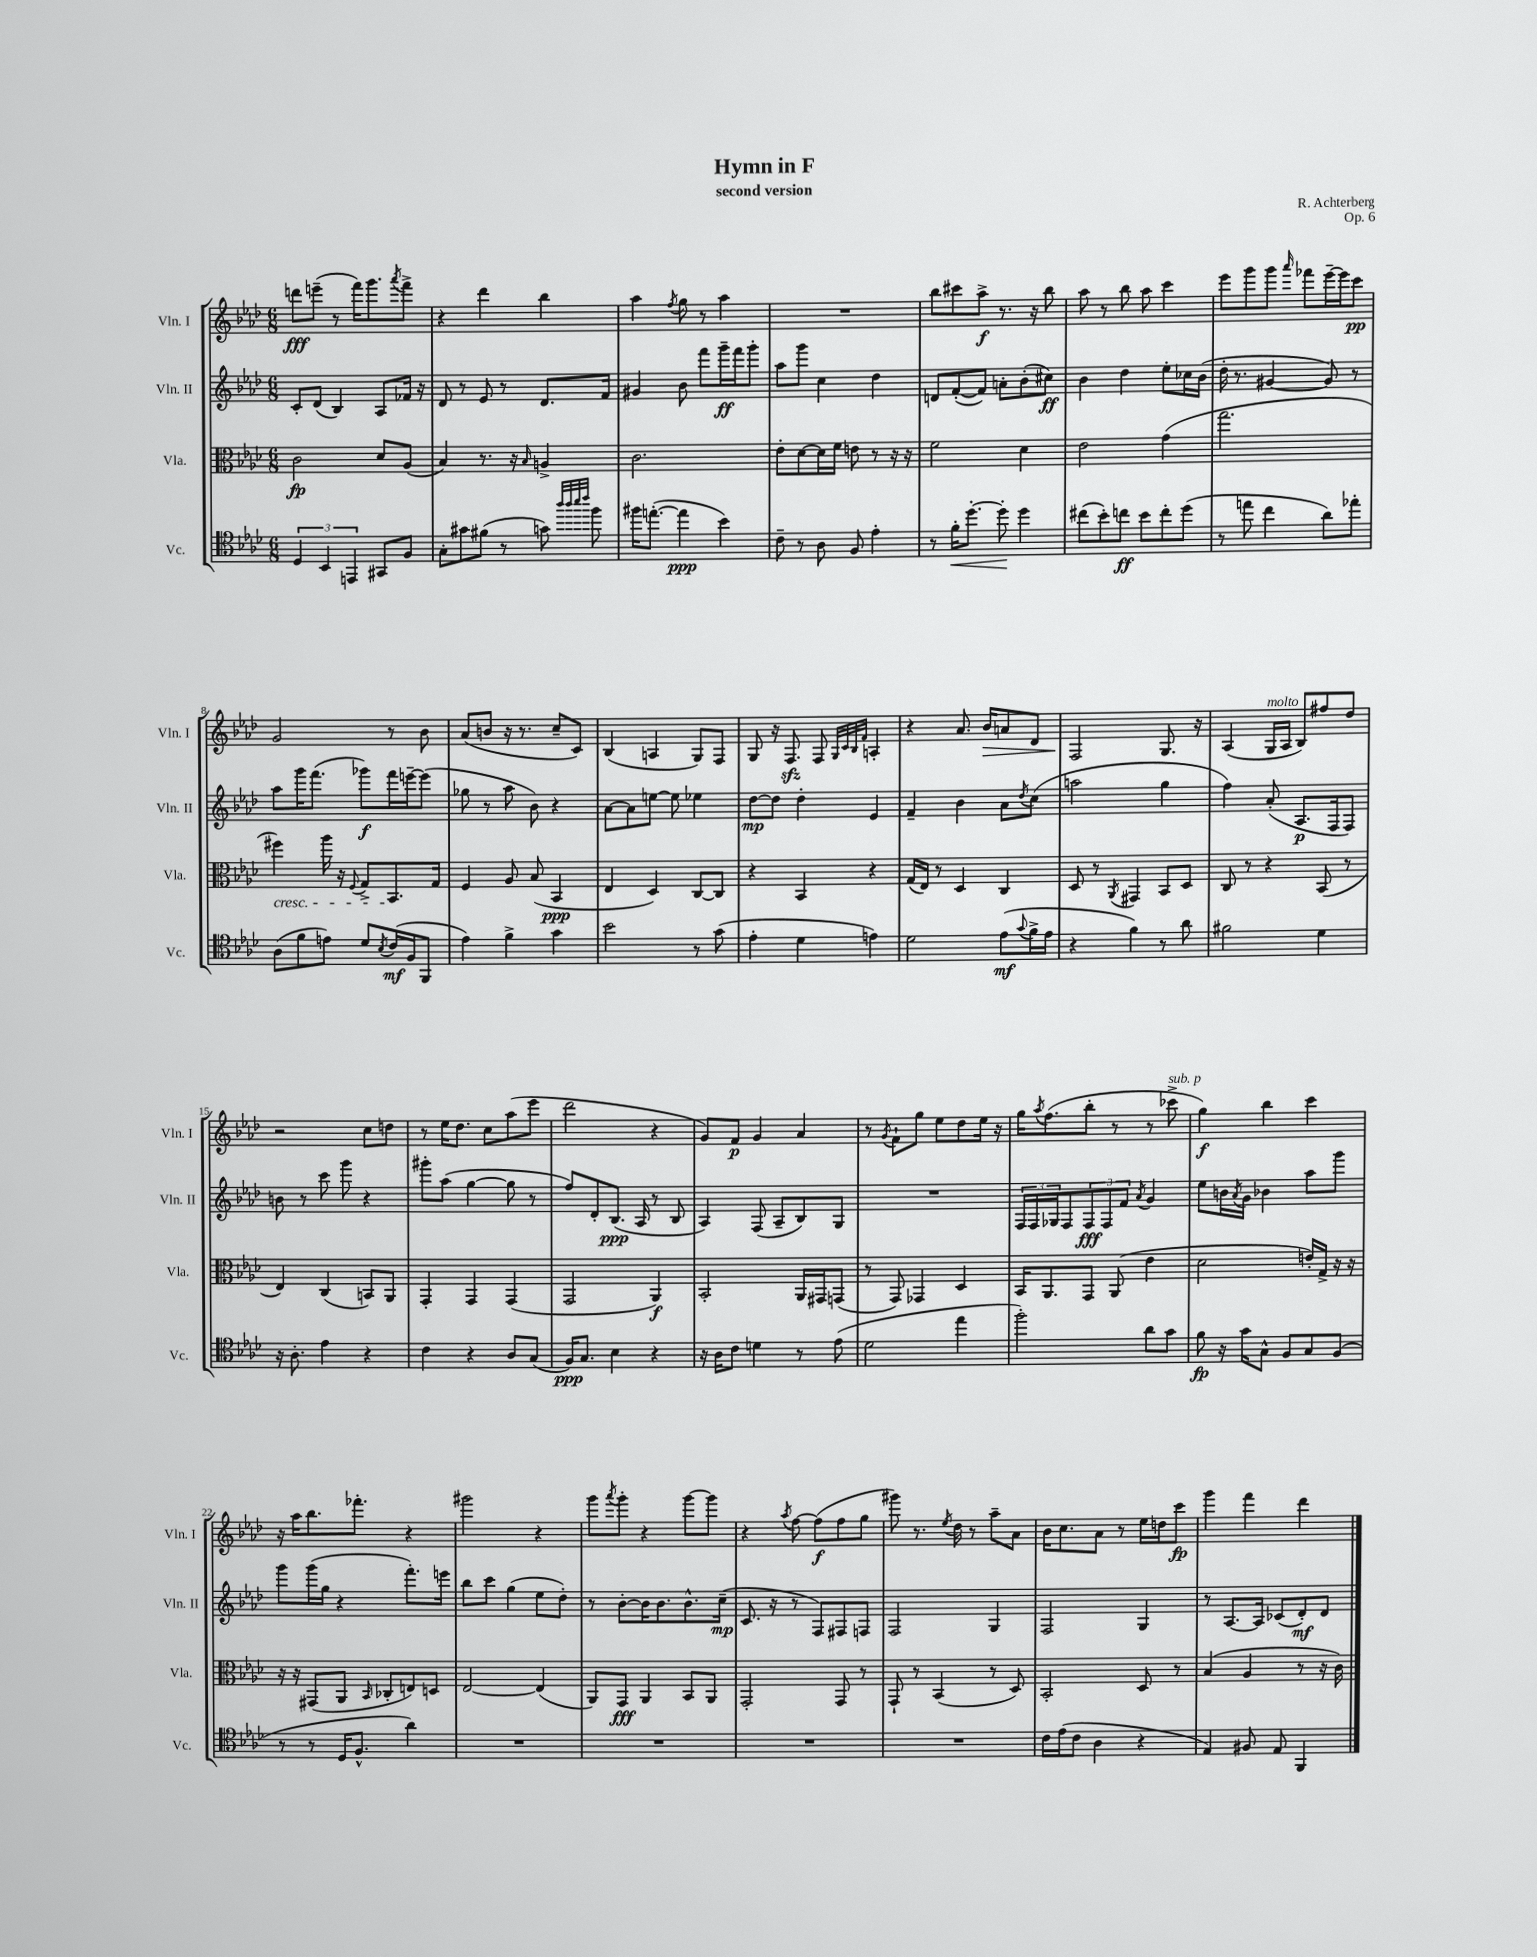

**kern	**dynam	**kern	**dynam	**kern	**dynam	**kern	**dynam
*part4	*part4	*part3	*part3	*part2	*part2	*part1	*part1
*staff4	*staff4	*staff3	*staff3	*staff2	*staff2	*staff1	*staff1
*I"Vc.	*	*I"Vla.	*	*I"Vln. II	*	*I"Vln. I	*
*I'Vc.	*	*I'Vla.	*	*I'Vln. II	*	*I'Vln. I	*
*clefC4	*	*clefC3	*	*clefG2	*	*clefG2	*
*k[b-e-a-d-]	*	*k[b-e-a-d-]	*	*k[b-e-a-d-]	*	*k[b-e-a-d-]	*
*M6/8	*	*M6/8	*	*M6/8	*	*M6/8	*
=1	=1	=1	=1	=1	=1	=1	=1
6D-/	.	2c\	fp	8c'/L	.	8dddn\L	fff
.	.	.	.	(8d-/J	.	(8eeen~\J	.
6BB-/	.	.	.	.	.	.	.
.	.	.	.	4B-/)	.	8r	.
6EEn/	.	.	.	.	.	.	.
.	.	.	.	.	.	16fff\KL)	.
.	.	.	.	.	.	8.ggg\	.
8GG#X/L	.	8d-/L	.	8A-/L	.	.	.
.	.	.	.	.	.	8qaaa-/	.
8F/J	.	(8A-/J	.	16f-X/Jk	.	8fff^\J	.
.	.	.	.	16r	.	.	.
=2	=2	=2	=2	=2	=2	=2	=2
8G'\L	.	4B-/)	.	8d-/	.	4r	.
8g#X\	.	.	.	8r	.	.	.
(8f#X\J	.	8.r	.	8e-/	.	4ddd-\	.
8r	.	.	.	8r	.	.	.
.	.	16r	.	.	.	.	.
.	.	16qqB-/	.	.	.	.	.
8gn\)	.	4An^/	.	8.d-/L	.	4bb-\	.
32qqaa-/LLL	.	.	.	.	.	.	.
32qqaa-/	.	.	.	.	.	.	.
32qqbb-/	.	.	.	.	.	.	.
32qqccc/JJJ	.	.	.	.	.	.	.
8ff\	.	.	.	.	.	.	.
.	.	.	.	16f/Jk	.	.	.
=3	=3	=3	=3	=3	=3	=3	=3
16ff#X\KL	.	2.c\	.	4g#X/	.	4aa-\	.
([8.een'\J	.	.	.	.	.	.	.
.	.	.	.	.	.	8qff/	.
4ee\]	ppp	.	.	8b-\	.	8gg\	.
.	.	.	.	8fff\L	.	8r	.
4b-\)	.	.	.	16ggg~\L	ff	4aa-\	.
.	.	.	.	16fff\J	.	.	.
.	.	.	.	8ggg'\J	.	.	.
=4	=4	=4	=4	=4	=4	=4	=4
8c~\	.	8e-'\L	.	8aa-\L	.	2.r	.
8r	.	[8d-\	.	8ggg\J	.	.	.
8A-\	.	16d-\L]	.	4cc\	.	.	.
.	.	16f\JJ	.	.	.	.	.
8F/	.	8en\	.	.	.	.	.
4e-'\	.	8r	.	4dd-\	.	.	.
.	.	16r	.	.	.	.	.
.	.	16r	.	.	.	.	.
=5	=5	=5	=5	=5	=5	=5	=5
8r	.	2f\	.	8dn/L	.	8bb-\L	.
!	!LO:HP:b	!	!	!	!	!	!
16f'\KL	<	.	.	([8f'/	.	8ccc#X\	.
[8.dd-'\J	.	.	.	.	.	.	.
.	.	.	.	8f/J])	.	8aa-^\J	f
8dd-'\]	.	.	.	8an'\L	.	8.r	.
4dd-\	[	4d-\	.	(8b-'\	.	.	.
.	.	.	.	.	.	16r	.
.	.	.	.	8cc#X\J)	ff	8bb-\	.
=6	=6	=6	=6	=6	=6	=6	=6
(8cc#X\L	.	2e-\	.	4b-\	.	8aa-\	.
8b-'\)	.	.	.	.	.	8r	.
8ccn\J	ff	.	.	4dd-\	.	8bb-\	.
8b-\L	.	.	.	.	.	8aa-\	.
8cc'\	.	(4g\	.	8ee-'\L	.	4ccc\	.
(8dd-\J	.	.	.	16cc-X\L	.	.	.
.	.	.	.	(16b-\JJ	.	.	.
=7	=7	=7	=7	=7	=7	=7	=7
8r	.	2.gg\	.	16dd-'\	.	8eee-\L	.
.	.	.	.	8.r	.	.	.
8een\	.	.	.	.	.	8ggg\	.
4cc\	.	.	.	[4g#X/	.	8ggg\J	.
.	.	.	.	.	.	16qqaaa-/	.
.	.	.	.	.	.	8fff-X\L	.
8a-\L)	.	.	.	8g#/])	.	[16eee-~\L	.
.	.	.	.	.	.	16eee-\J]	.
8ee-X'\J	.	.	.	8r	.	8ccc\J	pp
!!LO:LB:g=z
=8	=8	=8	=8	=8	=8	=8	=8
!	!	!LO:TX:b:i:t=cresc.	!	!	!	!	!
(8A-\L	.	4ff#X\)	.	8aa-\L	.	2g/	.
8f\	.	.	.	16ggg\K	.	.	.
.	.	.	.	(8.fff\J	.	.	.
8en\J)	.	16aa-\	.	.	.	.	.
.	.	16r	.	.	.	.	.
.	.	8qqF/	.	.	.	.	.
8d-/L	.	8G^/L	.	8ggg-X\L)	f	.	.
8qB-/	.	.	.	.	.	.	.
(16c/L	mf	8.BB-/	.	16fff\L	.	8r	.
16F/J	.	.	.	[16eeen~\J	.	.	.
8FF/J	.	.	.	(8eee\J]	.	8b-\	.
.	.	16G/Jk	.	.	.	.	.
=9	=9	=9	=9	=9	=9	=9	=9
4e-\)	.	4F/	.	8gg-X\	.	(8a-/L	.
.	.	.	.	8r	.	8bn/J	.
4f^\	.	8A-/	.	8aa-\	.	16r	.
.	.	.	.	.	.	8.r	.
.	.	(8B-/	.	8b-\)	.	.	.
4g\	.	4BB-/	ppp	4r	.	8cc~/L	.
.	.	.	.	.	.	8c/J)	.
=10	=10	=10	=10	=10	=10	=10	=10
2b-\	.	4E-/	.	[8a-\L	.	(4B-/	.
.	.	.	.	8a-\]	.	.	.
.	.	4D-/)	.	[8een\J	.	4An/	.
.	.	.	.	8ee\]	.	.	.
8r	.	[8C/L	.	4ee-X\	.	8G/L)	.
(8g\	.	8C/J]	.	.	.	8F/J	.
=11	=11	=11	=11	=11	=11	=11	=11
4e-'\	.	4r	.	[8dd-\L	mp	8G/	.
.	.	.	.	8dd-\J]	.	16r	.
.	.	.	.	.	.	8.Fzz/	.
4d-\	.	4BB-/	.	4dd-'\	.	.	.
.	.	.	.	.	.	8F/	.
.	.	.	.	.	.	32qqG/LLL	.
.	.	.	.	.	.	32qqc/	.
.	.	.	.	.	.	32qqB-/	.
.	.	.	.	.	.	32qqf/JJJ	.
4en\)	.	4r	.	4e-/	.	4An'/	.
=12	=12	=12	=12	=12	=12	=12	=12
2d-\	.	(16G/LL	.	4f~/	.	4r	.
.	.	16E-/JJ)	.	.	.	.	.
.	.	8r	.	.	.	.	.
.	.	4D-/	.	4b-\	.	8.a-/	.
!	!	!	!	!	!	!	!LO:HP:b
.	.	.	.	.	.	16b-/KL	>
(8e-\L	mf	4C/	.	8a-\L	.	8an/	.
8qqg/	.	.	.	8qdd-/	.	.	.
16f^\L	.	.	.	(8cc\J	.	8d-/J	.
16e-\JJ	.	.	.	.	.	.	.
=13	=13	=13	=13	=13	=13	=13	=13
4r	.	8D-/	.	2aan\	.	2F/	.
.	.	8r	.	.	.	.	.
.	.	8qAA-/	.	.	.	.	.
4f\)	.	4GG#X/	.	.	.	.	.
8r	.	8BB-/L	.	4gg\	.	8.G/	]
8a-\	.	8D-/J	.	.	.	.	.
.	.	.	.	.	.	16r	.
=14	=14	=14	=14	=14	=14	=14	=14
2f#X\	.	8C/	.	4ff\)	.	(4A-/	.
.	.	8r	.	.	.	.	.
!	!	!	!	!	!	!LO:TX:a:i:t=molto	!
.	.	4r	.	(8a-'/	.	16G/LL	.
.	.	.	.	.	.	16A-/JJ	.
.	.	.	.	8.A-/L	p	8B-/L)	.
4d-\	.	(8BB-/	.	.	.	8ff#X/	.
.	.	.	.	16F/k	.	.	.
.	.	8r	.	8F/J)	.	8dd-/J	.
!!LO:LB:g=z
=15	=15	=15	=15	=15	=15	=15	=15
16r	.	4E-/)	.	8bn\	.	2r	.
8.A-'\	.	.	.	.	.	.	.
.	.	.	.	8r	.	.	.
4e-\	.	(4C/	.	8ccc\	.	.	.
.	.	.	.	8ggg\	.	.	.
4r	.	8BBn/L)	.	4r	.	8cc\L	.
.	.	8AA-/J	.	.	.	8ddn\J	.
=16	=16	=16	=16	=16	=16	=16	=16
4c\	.	4GG'/	.	8ggg#X'\L	.	8r	.
.	.	.	.	(8aa-\J	.	16ee-\KL	.
.	.	.	.	.	.	8.dd-\J	.
4r	.	4GG/	.	[4gg\	.	.	.
.	.	.	.	.	.	8cc\L	.
8A-/L	.	(4GG/	.	8gg\]	.	(8aa-\	.
(8G/J	.	.	.	8r	.	8eee-\J	.
=17	=17	=17	=17	=17	=17	=17	=17
16F/KL)	ppp	2GG/	.	8ff/L)	.	2ddd-\	.
8.G/J	.	.	.	.	.	.	.
.	.	.	.	8d-'/	.	.	.
4B-\	.	.	.	(8.B-/J	ppp	.	.
.	.	.	.	16A-/	.	.	.
4r	.	4AA-/)	f	8r	.	4r	.
.	.	.	.	8B-/	.	.	.
=18	=18	=18	=18	=18	=18	=18	=18
16r	.	2BB-'/	.	4A-/)	.	8g/L)	.
16A-\KL	.	.	.	.	.	.	.
8c\J	.	.	.	.	.	8f/J	p
4dn\	.	.	.	(8F/	.	4g/	.
.	.	.	.	8A-~/L	.	.	.
8r	.	16AA-/LL	.	8B-/)	.	4a-/	.
.	.	16GG#X/J	.	.	.	.	.
(8e-\	.	(8GGn/J	.	8G/J	.	.	.
=19	=19	=19	=19	=19	=19	=19	=19
2d-\	.	8r	.	2.r	.	8r	.
.	.	.	.	.	.	8qg/	.
.	.	8GG/)	.	.	.	8f`\L	.
.	.	4GG-X/	.	.	.	8gg\J	.
.	.	.	.	.	.	8ee-\L	.
4ee-\	.	4D-/	.	.	.	8dd-\	.
.	.	.	.	.	.	16ee-\Jk	.
.	.	.	.	.	.	16r	.
=20	=20	=20	=20	=20	=20	=20	=20
2ff'\)	.	16BB-/KL	.	24F/LL	.	16gg\KL	.
.	.	.	.	24F/	.	.	.
.	.	.	.	.	.	8qaa-/	.
.	.	8.AA-/	.	.	.	(8.ff\	.
.	.	.	.	24G-X/J	.	.	.
.	.	.	.	8F/	.	.	.
.	.	8GG/J	.	12F/	fff	8bb-'\J	.
.	.	.	.	12F/	.	.	.
.	.	(8AA-/	.	.	.	8r	.
.	.	.	.	12f/J	.	.	.
.	.	.	.	8qa-/	.	.	.
8a-\L	.	4e-\	.	4g/	.	8r	.
!	!	!	!	!	!	!LO:TX:a:i:t=sub. p	!
8g\J	.	.	.	.	.	8ccc-X^\	.
=21	=21	=21	=21	=21	=21	=21	=21
8f\	fp	2d-\	.	8ee-\L	.	4gg\)	f
16r	.	.	.	16bn\L	.	.	.
.	.	.	.	8qa-/	.	.	.
16g\KL	.	.	.	16g\JJ	.	.	.
8G^^\J	.	.	.	4b-X\	.	4bb-\	.
8F/L	.	.	.	.	.	.	.
8G/	.	16en'/LL)	.	8aa-\L	.	4ccc\	.
.	.	16G^/JJ	.	.	.	.	.
(8F/J	.	16r	.	8ggg\J	.	.	.
.	.	16r	.	.	.	.	.
!!LO:LB:g=z
=22	=22	=22	=22	=22	=22	=22	=22
8r	.	16r	.	8ggg\L	.	16r	.
.	.	16r	.	.	.	16aa-\KL	.
8r	.	(8GG#X/L	.	(16ggg\L	.	8.bb-\	.
.	.	.	.	16gg\JJ	.	.	.
16D-/KL	.	8AA-/J	.	4r	.	.	.
8.F^^/J	.	.	.	.	.	8.fff-X'\J	.
.	.	16qqBB-/	.	.	.	.	.
.	.	8C-X'/L	.	.	.	.	.
4a-\)	.	8En/)	.	8.fff'\L)	.	4r	.
.	.	8Dn/J	.	.	.	.	.
.	.	.	.	16eeen\Jk	.	.	.
=23	=23	=23	=23	=23	=23	=23	=23
2.r	.	[2E-/	.	8bb-\L	.	2ggg#X\	.
.	.	.	.	8ccc\J	.	.	.
.	.	.	.	(4gg\	.	.	.
.	.	(4E-/]	.	8ee-\L	.	4r	.
.	.	.	.	8dd-'\J)	.	.	.
=24	=24	=24	=24	=24	=24	=24	=24
2.r	.	8AA-/L)	.	8r	.	8ggg\L	.
.	.	.	.	.	.	8qaaa-/	.
.	.	8GG/J	fff	[8b-'\L	.	8ggg'\J	.
.	.	4AA-/	.	16b-\K]	.	4r	.
.	.	.	.	8.b-\	.	.	.
.	.	8BB-/L	.	8.b-^^\	.	[8ggg\L	.
.	.	8AA-/J	.	.	.	8ggg\J]	.
.	.	.	.	(16cc~\Jk	mp	.	.
=25	=25	=25	=25	=25	=25	=25	=25
2.r	.	2GG'/	.	8.c/	.	4r	.
.	.	.	.	16r	.	.	.
.	.	.	.	.	.	8qaa-/	.
.	.	.	.	8r	.	[8ff\	.
.	.	.	.	8F/L)	.	(8ff\L]	f
.	.	8GG/	.	8F#X/	.	8ff\	.
.	.	8r	.	8Fn/J	.	8gg\J	.
=26	=26	=26	=26	=26	=26	=26	=26
2.r	.	8GG`/	.	2F/	.	8ggg#X\)	.
.	.	8r	.	.	.	8.r	.
.	.	(4BB-/	.	.	.	.	.
.	.	.	.	.	.	8qee-/	.
.	.	.	.	.	.	16dd-\	.
.	.	.	.	.	.	8r	.
.	.	8r	.	4G/	.	8aa-~\L	.
.	.	8D-/)	.	.	.	8a-\J	.
=27	=27	=27	=27	=27	=27	=27	=27
16c\LL	.	2BB-'/	.	2F/	.	16b-\KL	.
(16e-\J	.	.	.	.	.	8.cc\	.
8c\J	.	.	.	.	.	.	.
4A-\	.	.	.	.	.	8a-\J	.
.	.	.	.	.	.	8r	.
4r	.	8D-/	.	4G/	.	16ee-\LL	.
.	.	.	.	.	.	16ddn\J	.
.	.	8r	.	.	.	8ccc\J	fp
=28	=28	=28	=28	=28	=28	=28	=28
4E-/)	.	(4B-/	.	8r	.	4ggg\	.
.	.	.	.	[8.A-/L	.	.	.
8F#X/	.	4A-/	.	.	.	4fff\	.
.	.	.	.	16A-/Jk]	.	.	.
8E-/	.	.	.	(8c-X/L	.	.	.
4FF/	.	8r	.	8d-'/)	mf	4ddd-\	.
.	.	16r	.	8d-/J	.	.	.
.	.	16c\)	.	.	.	.	.
==	==	==	==	==	==	==	==
*-	*-	*-	*-	*-	*-	*-	*-
